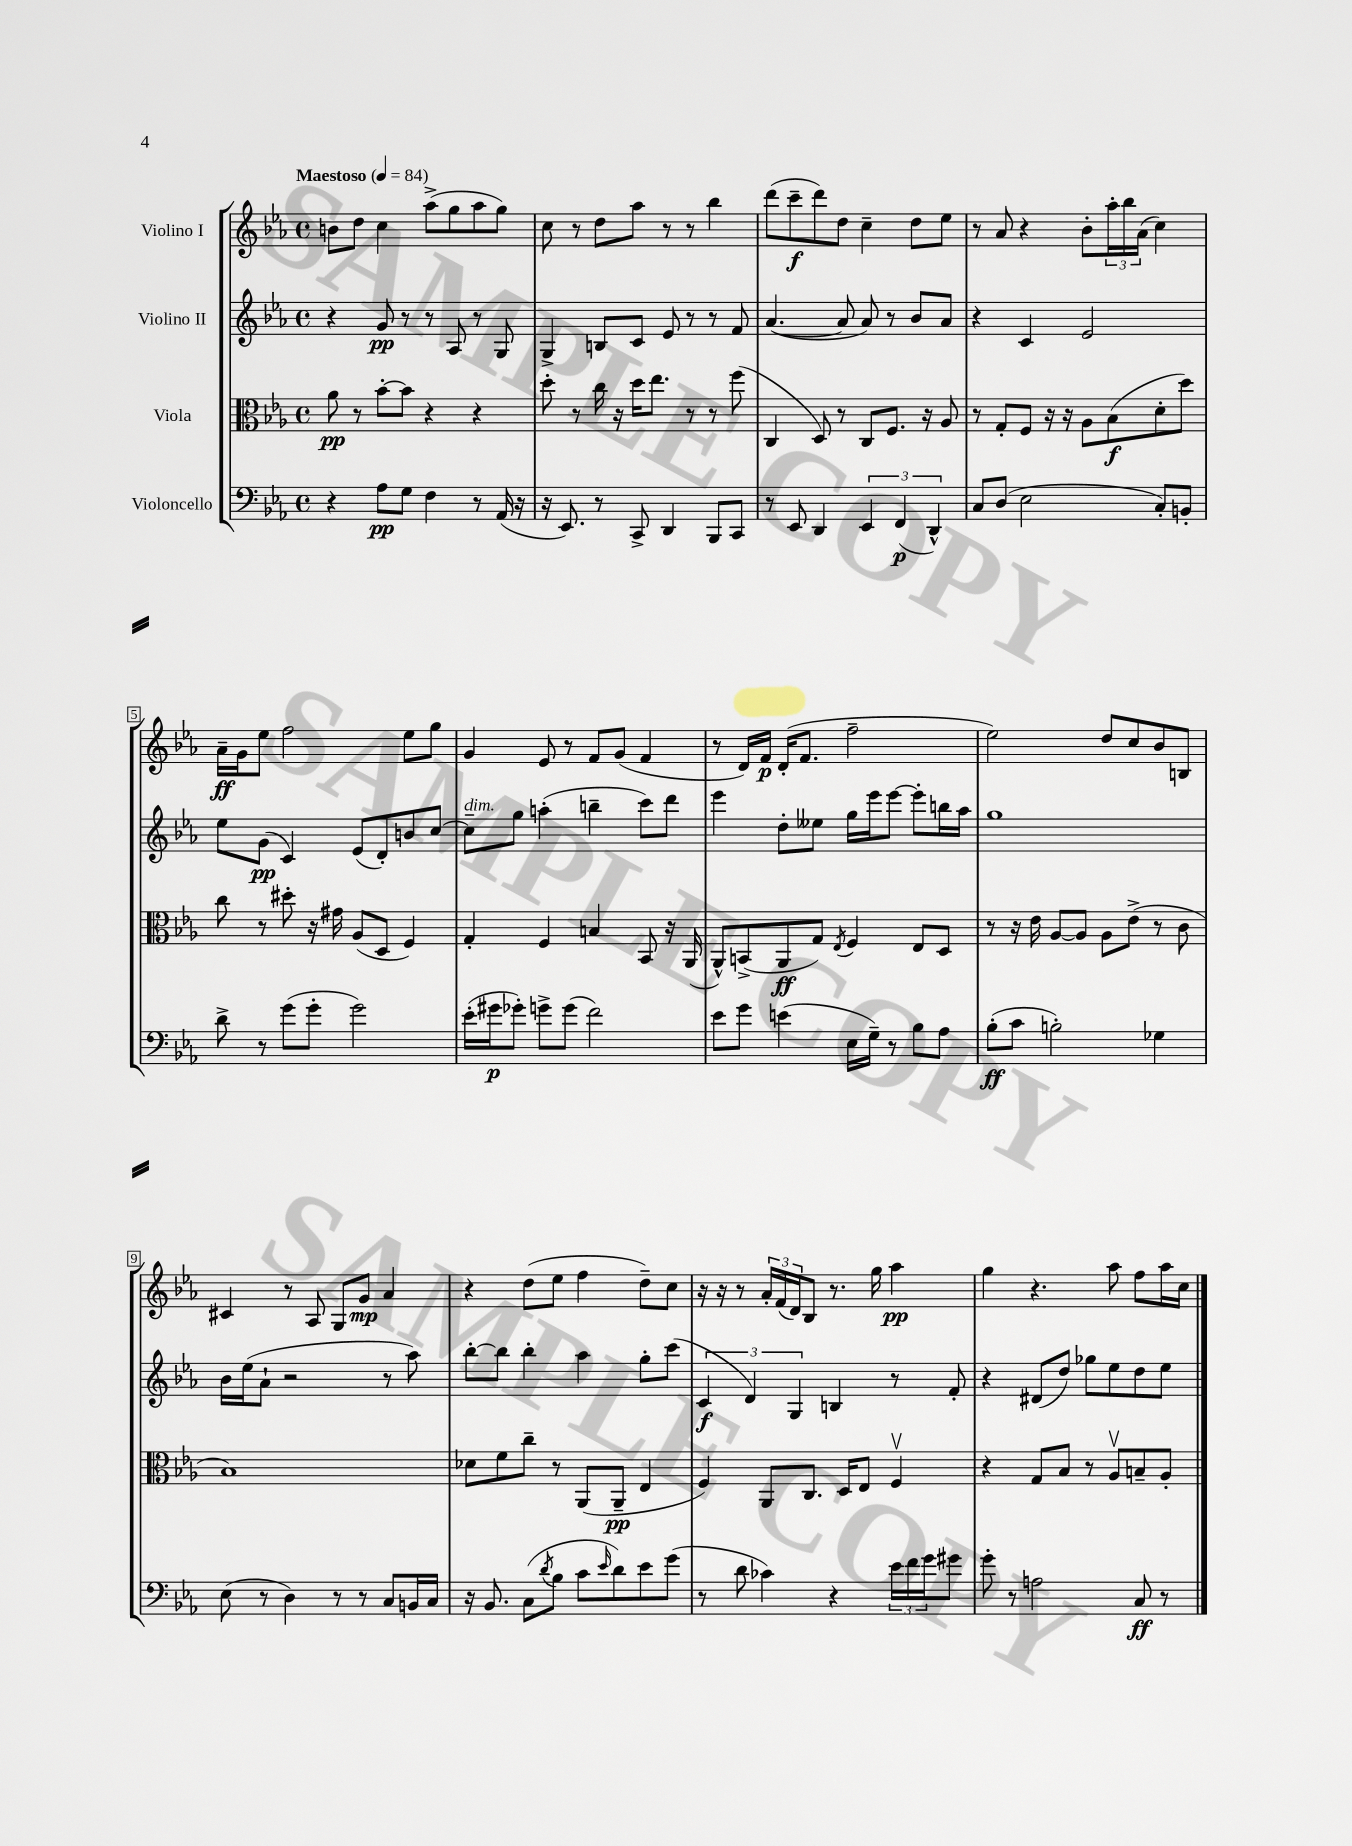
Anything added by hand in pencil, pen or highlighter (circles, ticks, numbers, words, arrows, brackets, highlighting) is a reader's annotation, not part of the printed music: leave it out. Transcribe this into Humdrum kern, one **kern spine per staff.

**kern	**dynam	**kern	**dynam	**kern	**dynam	**kern	**dynam
*part4	*part4	*part3	*part3	*part2	*part2	*part1	*part1
*staff4	*staff4	*staff3	*staff3	*staff2	*staff2	*staff1	*staff1
*I"Violoncello	*	*I"Viola	*	*I"Violino II	*	*I"Violino I	*
*clefF4	*	*clefC3	*	*clefG2	*	*clefG2	*
*k[b-e-a-]	*	*k[b-e-a-]	*	*k[b-e-a-]	*	*k[b-e-a-]	*
*M4/4	*	*M4/4	*	*M4/4	*	*M4/4	*
*met(c)	*	*met(c)	*	*met(c)	*	*met(c)	*
*MM84	*	*MM84	*	*MM84	*	*MM84	*
=1	=1	=1	=1	=1	=1	=1	=1
!	!	!	!	!	!	!LO:TX:a:B:t=Maestoso	!
4r	.	8a-\	pp	4r	.	8bn\L	.
.	.	8r	.	.	.	8dd\J	.
8A-\L	pp	[8b-'\L	.	8g/	pp	4cc\	.
8G\J	.	8b-\J]	.	8r	.	.	.
4F\	.	4r	.	8r	.	(8aa-^\L	.
.	.	.	.	8A-/	.	8gg\	.
8r	.	4r	.	8r	.	8aa-\	.
(16AA-/	.	.	.	8G/	.	8gg\J)	.
16r	.	.	.	.	.	.	.
=2	=2	=2	=2	=2	=2	=2	=2
16r	.	8dd'\	.	4G^/	.	8cc\	.
8.EE-/)	.	.	.	.	.	.	.
.	.	8r	.	.	.	8r	.
8r	.	16cc\	.	8Bn/L	.	8dd\L	.
.	.	16r	.	.	.	.	.
8CC^/	.	16dd\KL	.	8c/J	.	8aa-\J	.
.	.	8.ee-\J	.	.	.	.	.
4DD/	.	.	.	8e-/	.	8r	.
.	.	8r	.	8r	.	8r	.
8BBB-/L	.	8r	.	8r	.	4bb-\	.
8CC/J	.	(8ff\	.	8f/	.	.	.
=3	=3	=3	=3	=3	=3	=3	=3
8r	.	4C/	.	([4.a-/	.	(8ddd\L	.
8EE-/	.	.	.	.	.	8ccc~\	f
4DD/	.	8D/)	.	.	.	8ddd\)	.
.	.	8r	.	8a-/]	.	8dd\J	.
6EE-/	.	8C/L	.	8a-/)	.	4cc~\	.
.	.	8.F/J	.	8r	.	.	.
(6FF/	p	.	.	.	.	.	.
.	.	.	.	8b-/L	.	8dd\L	.
.	.	16r	.	.	.	.	.
6DD^^/)	.	.	.	.	.	.	.
.	.	8A-/	.	8a-/J	.	8ee-\J	.
=4	=4	=4	=4	=4	=4	=4	=4
8C/L	.	8r	.	4r	.	8r	.
(8D/J	.	8G'/L	.	.	.	8a-/	.
2E-\	.	8F/J	.	4c/	.	4r	.
.	.	16r	.	.	.	.	.
.	.	16r	.	.	.	.	.
.	.	8A-\L	.	2e-/	.	8b-'\L	.
.	.	(8B-\	f	.	.	24aa-'\L	.
.	.	.	.	.	.	24bb-\	.
.	.	.	.	.	.	(24a-\JJ	.
8C'/L)	.	8d'\	.	.	.	4cc\)	.
8BBn'/J	.	8dd\J)	.	.	.	.	.
!!LO:LB:g=z
=5	=5	=5	=5	=5	=5	=5	=5
8d^\	.	8cc\	.	8ee-\L	.	16a-~\LL	ff
.	.	.	.	.	.	16g\J	.
8r	.	8r	.	(8g\J	pp	8ee-\J	.
(8g\L	.	8dd#X'\	.	4c/)	.	2ff\	.
8g'\J	.	16r	.	.	.	.	.
.	.	16g#X\	.	.	.	.	.
2g\)	.	(8A-/L	.	(8e-/L	.	.	.
.	.	8D/J	.	8d'/)	.	.	.
.	.	4F/)	.	8bn/	.	8ee-\L	.
.	.	.	.	[8cc/J	.	8gg\J	.
=6	=6	=6	=6	=6	=6	=6	=6
!	!	!	!	!LO:TX:a:i:t=dim.	!	!	!
(16e-'\LL	.	4G'/	.	8cc~\L]	.	4g/	.
16g#X\J	p	.	.	.	.	.	.
8g-X'\J)	.	.	.	8gg\J	.	.	.
8gn^\L	.	4F/	.	(4aan'\	.	8e-/	.
(8g\J	.	.	.	.	.	8r	.
2f\)	.	4Bn/	.	4bbn~\	.	8f/L	.
.	.	.	.	.	.	(8g/J	.
.	.	8BB-/	.	8ccc\L)	.	4f/	.
.	.	16r	.	8ddd\J	.	.	.
.	.	(16AA-/	.	.	.	.	.
=7	=7	=7	=7	=7	=7	=7	=7
8e-\L	.	8AA-^^/L)	.	4eee-\	.	8r	.
8g\J	.	(8BBn^/	.	.	.	16d/LL)	.
.	.	.	.	.	.	16f/JJ	p
(4en\	.	8AA-/	ff	8dd'\L	.	(16d'/KL	.
.	.	.	.	.	.	8.f/J	.
.	.	8G/J)	.	8ee--X\J	.	.	.
.	.	8qE-/	.	.	.	.	.
16E-\LL	.	4F/	.	16gg\LL	.	2ff~\	.
16G~\JJ)	.	.	.	16eee-\J	.	.	.
8r	.	.	.	[8eee-\J	.	.	.
8B-\L	.	8E-/L	.	8eee-'\L]	.	.	.
8A-\J	.	8D/J	.	16bbn\L	.	.	.
.	.	.	.	16aa-\JJ	.	.	.
=8	=8	=8	=8	=8	=8	=8	=8
(8B-'\L	ff	8r	.	1gg	.	2ee-\)	.
8c\J	.	16r	.	.	.	.	.
.	.	16e-\	.	.	.	.	.
2Bn'\)	.	[8A-/L	.	.	.	.	.
.	.	8A-/J]	.	.	.	.	.
.	.	8A-\L	.	.	.	8dd/L	.
.	.	(8e-^\J	.	.	.	8cc/	.
4G-X\	.	8r	.	.	.	8b-/	.
.	.	8c\	.	.	.	8Bn/J	.
!!LO:LB:g=z
=9	=9	=9	=9	=9	=9	=9	=9
(8E-\	.	1B-)	.	16b-\LL	.	4c#X/	.
.	.	.	.	(16ee-\J	.	.	.
8r	.	.	.	8a-`\J	.	.	.
4D\)	.	.	.	2r	.	8r	.
.	.	.	.	.	.	8A-/	.
8r	.	.	.	.	.	8G/L	.
8r	.	.	.	.	.	8g/J	mp
8C/L	.	.	.	8r	.	4a-/	.
16BBn/L	.	.	.	8aa-\)	.	.	.
16C/JJ	.	.	.	.	.	.	.
=10	=10	=10	=10	=10	=10	=10	=10
16r	.	8d-X\L	.	[8bb-'\L	.	4r	.
8.BB-/	.	.	.	.	.	.	.
.	.	8f\	.	8bb-\J]	.	.	.
(8C\L	.	8cc~\J	.	4bb-'\	.	(8dd\L	.
8qd/	.	.	.	.	.	.	.
8B-\J	.	8r	.	.	.	8ee-\J	.
8c\L	.	(8AA-/L	.	4aa-\	.	4ff\	.
16qqe-/	.	.	.	.	.	.	.
8d\)	.	8AA-~/J	pp	.	.	.	.
8e-\	.	4E-/	.	8gg'\L	.	8dd~\L)	.
(8g\J	.	.	.	(8ccc\J	.	8cc\J	.
=11	=11	=11	=11	=11	=11	=11	=11
8r	.	4F/)	.	6c/	f	16r	.
.	.	.	.	.	.	16r	.
8d\	.	.	.	.	.	8r	.
.	.	.	.	6d/)	.	.	.
4c-X\)	.	8AA-/L	.	.	.	24a-'/LL	.
.	.	.	.	.	.	(24f/	.
.	.	.	.	6G/	.	24d/J)	.
.	.	8.C/J	.	.	.	8B-/J	.
4r	.	.	.	4Bn/	.	8.r	.
.	.	16D/KL	.	.	.	.	.
.	.	8E-/J	.	.	.	.	.
.	.	.	.	.	.	16gg\	.
24e-\LL	.	4Fv/	.	8r	.	4aa-\	pp
24f\	.	.	.	.	.	.	.
24g\J	.	.	.	.	.	.	.
8g#X\J	.	.	.	8f'/	.	.	.
=12	=12	=12	=12	=12	=12	=12	=12
8g'\	.	4r	.	4r	.	4gg\	.
8r	.	.	.	.	.	.	.
2An\	.	8G/L	.	(8d#X/L	.	4.r	.
.	.	8B-/J	.	8dd/J)	.	.	.
.	.	8r	.	8gg-X\L	.	.	.
.	.	8A-v/L	.	8ee-\	.	8aa-\	.
8C/	ff	8Bn~/	.	8dd\	.	8ff\L	.
8r	.	8A-'/J	.	8ee-\J	.	16aa-\L	.
.	.	.	.	.	.	16cc\JJ	.
==	==	==	==	==	==	==	==
*-	*-	*-	*-	*-	*-	*-	*-
